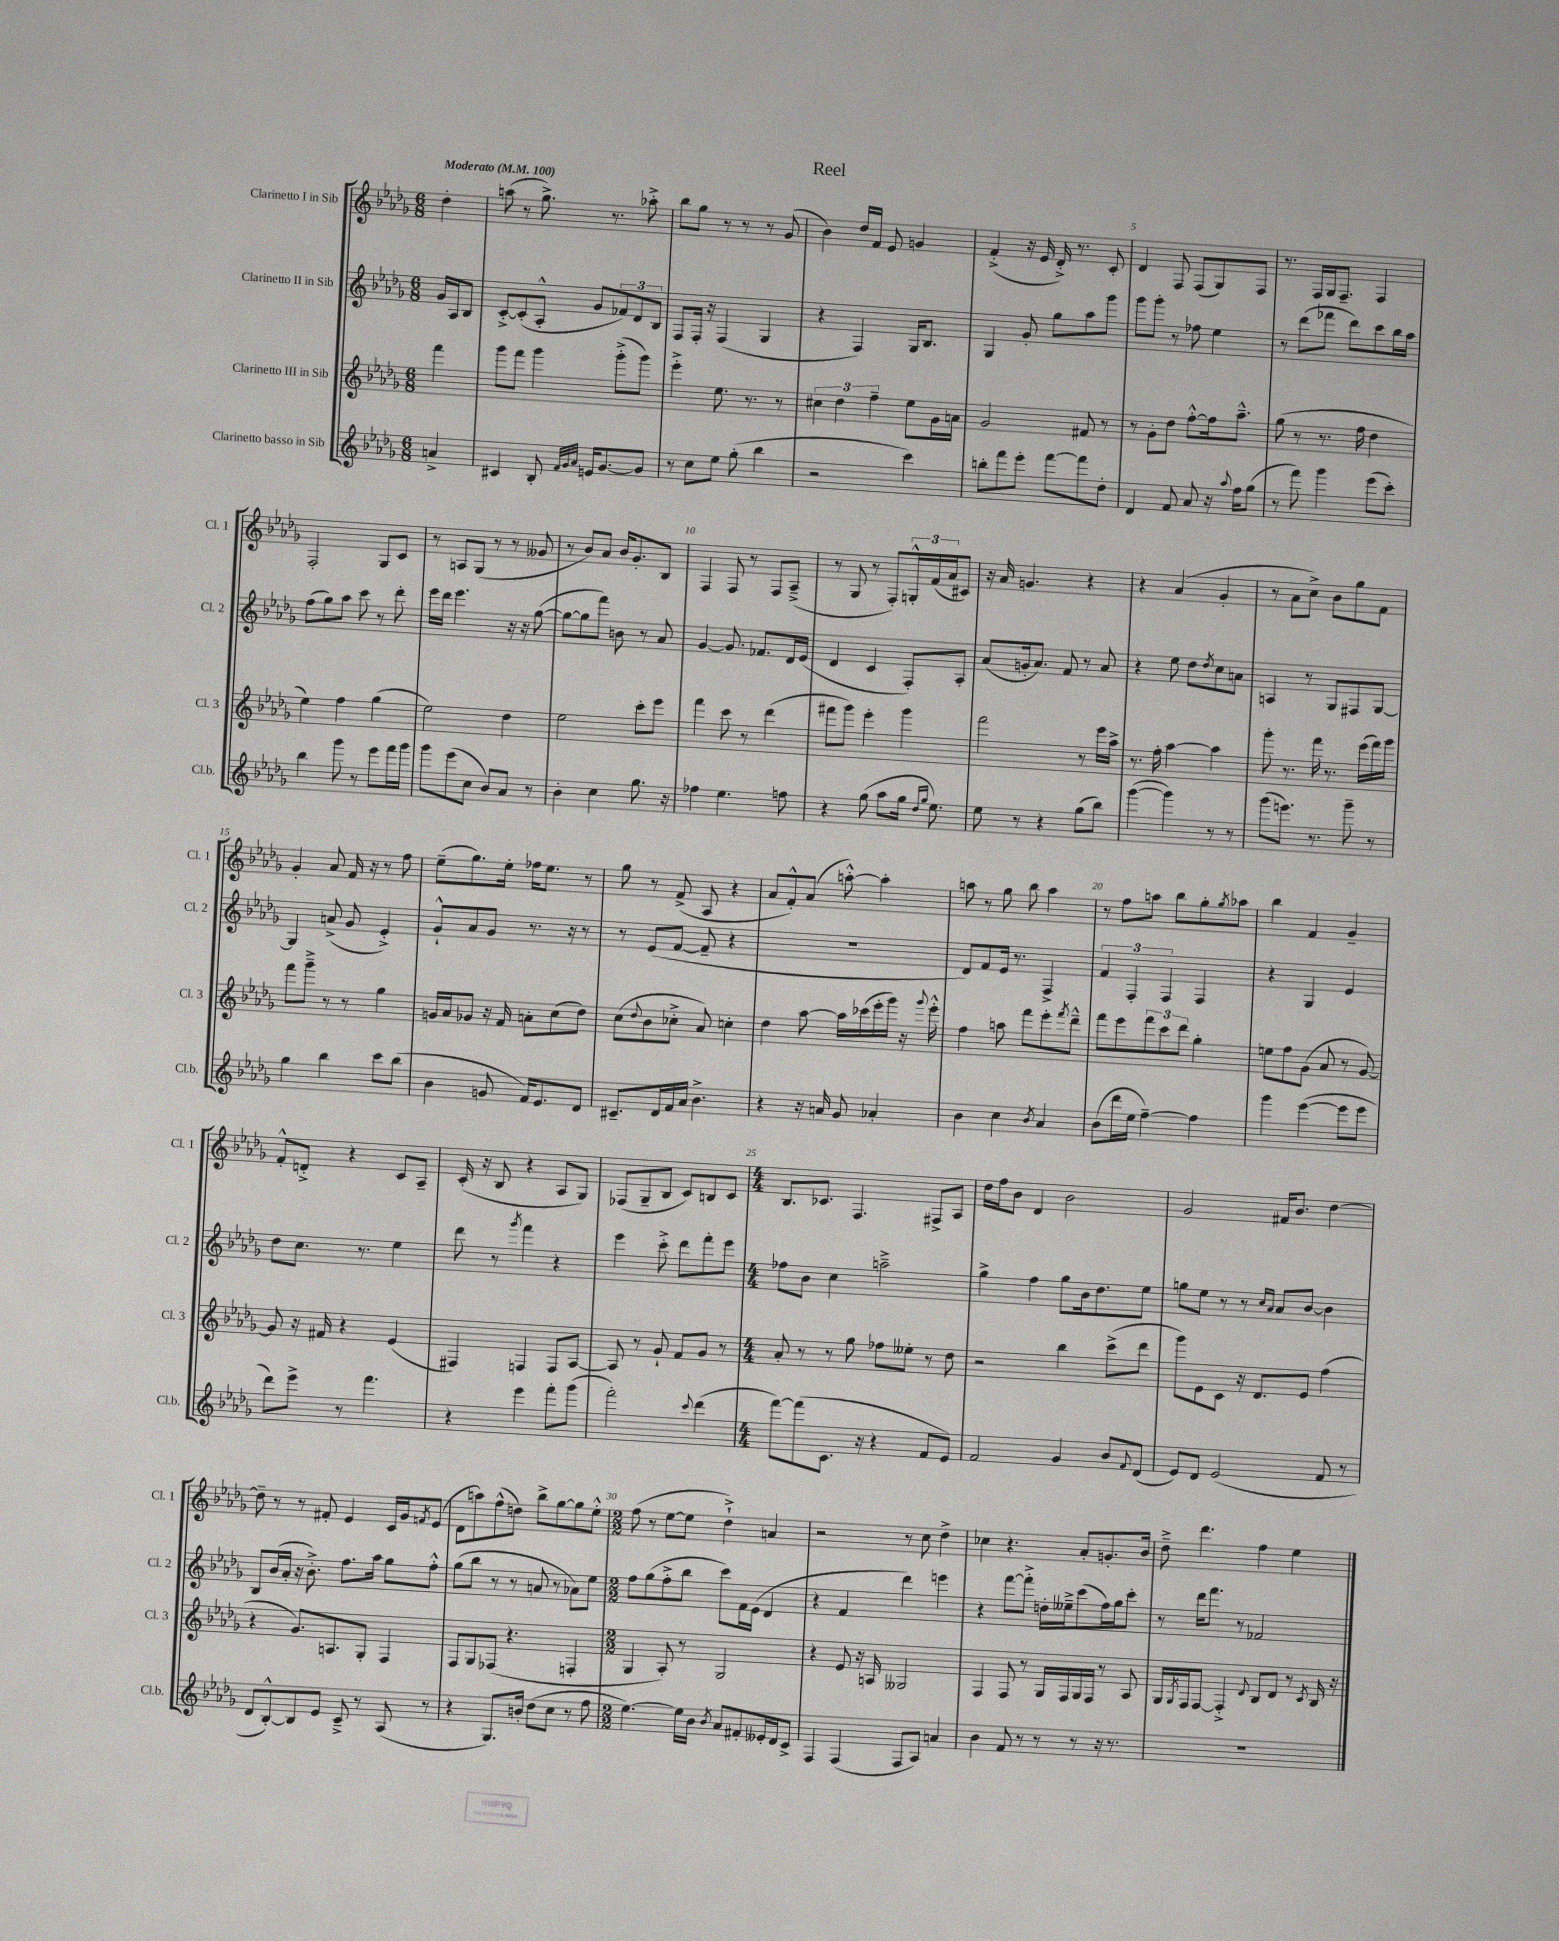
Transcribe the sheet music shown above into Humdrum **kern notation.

**kern	**kern	**kern	**kern
*staff4	*staff3	*staff2	*staff1
*clefG2	*clefG2	*clefG2	*clefG2
*k[b-e-a-d-g-]	*k[b-e-a-d-g-]	*k[b-e-a-d-g-]	*k[b-e-a-d-g-]
*M6/8	*M6/8	*M6/8	*M6/8
*MM100	*MM100	*MM100	*MM100
4a^/	4fff\	16g-/LL	4dd-'\
.	.	16A-/J	.
.	.	8B-/J	.
=	=	=	=
4c#/	8ggg-\L	[8c'^/L	(8aa\
.	8fff\J	(8c'/]	8r
8B-'/	4ggg-\	8A-'^^/J	8.gg-^\)
32qqf/LLL	.	.	.
32qqg-/	.	.	.
32qqa-/JJJ	.	.	.
16e/LK	.	8g-/L	.
[8.g-/	.	.	8.r
.	(8ggg-'^\L	12f-/)	.
.	.	12d-/	.
8g-/]J	8ggg-\J)	.	8aa-'^\
.	.	12B-/J	.
=	=	=	=
8r	4eee-'^\	8F/L	8bb-\L
8cc\L	.	16F'/Jk	8gg-\J
.	.	16r	.
8ee-\J	8.ee-\	(4F/	8r
(8gg-'\	.	.	8r
.	8.r	.	.
4bb-\	.	4G-/	8r
.	8r	.	(8g-/
=	=	=	=
2r	6cc#\	4r	4b-\)
.	6dd-\	.	.
.	.	4F/)	16dd-/LL
.	.	.	16f/JJ
.	6ff~\	.	.
.	.	.	8e-/
4ccc\)	8ee-\L	16G-/LK	4g/
.	.	8.B-/J	.
.	16g-\L	.	.
.	16a\JJ	.	.
=	=	=	=
8bb'\L	2g-/	4G-/	(4f'^/
8fff\	.	.	.
8eee-'\J	.	8g-'/	16r
.	.	.	16e-/
[8fff\L	.	8gg-\L	16d-'^/)
.	.	.	8.r
8fff\]	8f#/	8aa-\	.
8dd-'\J	8r	8ggg-\J	8c'/
=	=	=	=
4d-/	8r	8ggg-\L	4d-/
.	8g-'\L	8ggg-'\J	.
8f/	8dd-\J	8r	8F/
8a-/	[8ff'^^\L	8ff-\	(8F/L
16r	16ff\]k	4ee-\	8G-/)
8qqaa-/	.	.	.
16ff\LK	8.aa-~^^\J	.	.
(8gg-\J	.	.	8F/J
=	=	=	=
8r	(8gg-\	8r	8.r
8fff\)	8r	(8ddd-\L	.
.	.	.	16F/LL
4ggg-\	8.r	8fff-\J	16G-/J
.	.	.	8.F~/J
.	.	8ddd-\L)	.
.	16ff\	.	.
(8eee-\L	4dd-\	8ccc\	4F/
8ccc'\J)	.	16bb-\L	.
.	.	16aa-\JJ	.
=	=	=	=
4bb-\	4ee-\)	(8ff\L	2F'/
.	.	8gg-\)	.
8ggg-\	4ff\	8aa-\J	.
8r	.	8ccc\	.
8eee-\L	(4gg-\	8r	8G-/L
16fff\L	.	8ddd-'\	8c/J
16ggg-\JJ	.	.	.
=	=	=	=
8ggg-\L	2ee-\)	16eee-\LL	8r
.	.	16ddd-\JJ	.
(8eee-\	.	4.eee-\	8A/L
8cc\J	.	.	(8G-/J
8b-/L)	.	.	8r
8a-/J	4dd-\	16r	8r
.	.	16r	.
8r	.	([8gg-\	8g--/
=	=	=	=
4b-'\	2ee-\	8gg-\_L	8r
.	.	8gg-\]	8b-/L)
4cc\	.	8fff\J)	8a-/J
.	.	8b\	16b-/LK
.	.	.	8.g-'/
8.gg-\	8ccc'\L	8r	.
.	8eee-\J	8a-/	8B-/J
16r	.	.	.
=	=	=	=
4ff-\	4fff\	[4g-/	4F/
4.ee-\	8ccc\	8.g-/]	8F/
.	8r	.	8r
.	.	8.f-/L	.
.	(4ddd-\	.	8F/L
8ff\	.	16d-/L	(8A-~^/J
.	.	(16e-/JJ	.
=	=	=	=
4r	8fff#\L	4d-/	8r
.	8ggg-\J)	.	8G-/
(8gg-\	4eee-'\	4c/	8r
8aa-\L	.	.	8F'/L)
16gg-\Jk	4ggg-\	8F'/L)	24G'^^/L
.	.	.	(24f/
16qqdd-/LL	.	.	.
16qqgg-/JJ	.	.	.
8.ee-\)	.	.	.
.	.	.	24a-/J
.	.	8A-'/J	8c#/J)
=	=	=	=
8ee-\	2fff\	(8a-/L	16r
.	.	.	16a-/
8r	.	16g'/k	4.g/
.	.	8.a-/J)	.
4r	.	.	.
.	.	8f/	.
(8gg-\L	8r	8r	4r
8bb-\J)	16eee-\LL	8a-/	.
.	16aa-^\JJ	.	.
=	=	=	=
([4ggg-\	8.r	4r	4r
.	16ff'\	.	.
4ggg-\])	[4aa-\	8ee-\	(4a-/
.	.	8dd-\L	.
.	.	8qdd-/	.
8r	4aa-\]	8cc\	4g-'/
8r	.	8a\J	.
=	=	=	=
(8ggg-\L	8ggg-'\	4A/	8r
8.eee\J)	8.r	.	8a-\L
.	.	8r	8cc^\J)
8.r	16fff\	.	.
.	8.r	8G-/L	8b-\L
8ggg-~\	.	8F#/	8gg-\
.	(16eee-\LL	.	.
8r	16fff\)	[8G-/J	8f\J
.	16ggg-\JJ	.	.
=	=	=	=
4gg-\	8fff\L	4G-/]	4g-'/
.	8ggg-~^\J	.	.
4bb-\	8r	(8a^/	8a-/
.	8r	8g-/	16f/
.	.	.	16r
8ccc\L	4gg-\	4e-'^/)	8r
(8bb-\J	.	.	8ff\
=	=	=	=
4b-\	16g/LL	8g-`^^/L	(8ee-~\L
.	16a-/J	.	.
.	8g-/J	8a-/	8.gg-\)
8g/	16r	8g-/J	.
.	16f/	.	16ee-'\Jk
16f/LK)	8a'\L	8.r	16ff-\LK
8.e-/	.	.	8.ee-\J
.	(8cc\	.	.
.	.	16r	.
8d-/J	8dd-\J)	8r	8r
=	=	=	=
8.c#~/L	(8cc\L	8r	8gg-\
.	8qqdd-/	.	.
.	8b-\	(8e-/L	8r
16d-/L	.	.	.
16f/	8cc-'^\J	[8f/J	(8f^/
16a-/JJ	.	.	.
4.b-^\	8a-/)	8f~/]	8A-/
.	4cc'\	4r	4r
=	=	=	=
4r	4dd-\	2.r	8a-/L
.	.	.	8f'^^/)
16r	[8aa-\	.	(8a-/J
16a/	.	.	.
8g-/	16aa-\]LL	.	[8aa'^^\)
.	(16ccc-\	.	.
4a-'/	16eee-'\	.	4aa'\]
.	16ggg-\JJ)	.	.
.	16r	.	.
.	8qqggg-/	.	.
.	16eee-'^^\	.	.
=	=	=	=
4b-\	4ff\	8d-/L)	8aa\
.	.	8f/	8r
4cc\	8aa\	16e-/Jk	8gg-\
.	.	8.r	.
.	8fff\L	.	8bb-\
8qb-/	.	.	.
4a-/	8eee-'\	4F^/	4aa\
.	8qfff/	.	.
.	8ddd-~^^\J	.	.
=	=	=	=
(8b-\L	8fff\L	6f/	8r
16ddd-\L	8eee-\	.	8ff\L
.	.	6F'/	.
16ee-\JJ	.	.	.
[4ff~\)	12fff\	.	8aa\J
.	12ccc\	6F/	.
.	.	.	8bb-\L
.	12ddd-\J	.	.
4ff\]	4gg-'\	4F/	8gg-'\
.	.	.	8qgg-/
.	.	.	8aa-\J
=	=	=	=
4ggg-\	8ee\L	4r	4bb-\
.	8ff\	.	.
([4eee-\	(8g-\J	4G-/	4f/
.	8a-/	.	.
8eee-\]L	8r	4e-/	4g-~/
8eee-\J	[8g-/)	.	.
=	=	=	=
8ddd-\L)	8g-/]	8dd-\L	8f'^^/L
8eee-^\J	16r	8.cc\J	8d'^/J
.	16f#/	.	.
8r	4r	.	4r
.	.	8.r	.
4.fff\	.	.	.
.	(4e-/	4ee-\	8c/L
.	.	.	8A-~/J
=	=	=	=
4r	4F#/)	8ddd-\	(16c'/
.	.	.	16r
.	.	8r	8B-/
.	.	8qggg-/	.
4eee-\	4F/	4fff\	4r
8fff'\L	8F/L	4r	8A-/L
(8ggg-\J	[8A-/J	.	8G-/J)
=	=	=	=
2fff'\)	8A-/]	4eee-\	(8F-/L
.	8r	.	8G-~/
.	8g-`/	8ccc'^\	8B-/J
.	8f/L	8ddd-\L	8c/L)
8qqccc/	.	.	.
(4ddd-\	8g-/J	8fff'\	8B/
.	8r	8eee-\J	8c/J
=	=	=	=
*M4/4	*M4/4	*M4/4	*M4/4
[8fff\L)	8a-'/	8ff-\L	8.B-/L
(8fff\]	8r	8b-\J	.
.	.	.	8.c-/J
8.c\J	8r	4cc\	.
.	8gg-\	.	4.F/
16r	.	.	.
4r	8ff-\L	2aa~^\	.
.	8ee--'\J	.	.
8f/L	8r	.	8F#^/L
8e-/J)	8dd-\	.	8A-/J
=	=	=	=
2f/	2r	4gg-^\	16dd-\LL
.	.	.	16ff\J
.	.	.	8b-\J
.	.	4ff\	4d-/
4g-/	4bb-\	8gg-\L	2b-\
.	.	16b-\k	.
.	.	8.dd-\	.
8b-/L	(8ccc^\L	.	.
8qqf/	.	.	.
(8d-/J	8ddd-\J	8ee-\J	.
=	=	=	=
8e-/L)	8ggg-\L)	8gg\L	2g-/
8d-/J	8e-\	8ee-\J	.
(2e-/	8c\J	8r	.
.	16r	8r	.
.	8.d-/L	.	.
.	.	16qqcc/LL	.
.	.	16qqa-/JJ	.
.	.	8a-/L	16f#/LK
.	.	.	8.b-/J
.	8e-/J	[8b-/J	.
8f/	(4ff\	4b-\]	[4dd-\
8r	.	.	.
=	=	=	=
8d-/L	4r	8B-/L	8dd-~\]
[8B-'^^/)	.	(16b-/L	8r
.	.	16a-'/JJ	.
8B-/]	8.g-/L)	16r	8r
.	.	8.b-'^\)	.
8e-/J	.	.	8f#'/
.	8.A/	.	.
8c~^/	.	8.ff\L	4e-/
8r	8G-'/J	.	.
.	.	16aa-\Jk	.
(8A-/	4F/	8gg-\L	16c/LL
.	.	.	16g-/J
.	.	.	8qf/
8r	.	8ff'^^\J	(8e-/J
=	=	=	=
4r	8F/L	(8gg-\L	8d-\L
.	8G-/	8bb-\J	8aa\)
8.G-/L)	(8F-/J	8r	(8ff^^\
.	4.r	8r	8dd\J)
16b'/Jk	.	.	.
(8dd-\L	.	8a/	8bb-^\L
8cc\J	.	8r	[8gg-\
8r	4F'/	8a-\L)	8gg-\]
8ff\	.	8ee-\J	8ee-'^^\J
=	=	=	=
*M2/2	*M2/2	*M2/2	*M2/2
[4.ee-\)	4G-/	8ff\L	(8ff\
.	.	(8gg-\	8r
.	8A-'/)	8ff'^\	[8ee-\L
16ee-\]LL	8r	8bb-\J	8ee-\]J
16b-\JJ	.	.	.
8qb-/	.	.	.
8a-/L	2G-/	8ccc\L)	4dd-`^\)
8f#'/	.	16f\L	.
.	.	(16e-\JJ	.
16e--'/L	.	4d-/	4a/
16d-/J	.	.	.
8c^/J	.	.	.
=	=	=	=
4F/	4r	4r	2r
(4F/	8e-/	4f/	.
.	16r	.	.
.	16A/	.	.
8F/L	2G--/	4ddd-\)	8r
8A-/J)	.	.	8cc\
4a/	.	4eee\	4dd-^\
=	=	=	=
4b-\	4F/	4r	4cc-\
8f/	8F/	[8fff\L	4.r
8r	8r	8fff'^\]J	.
8r	16G-/LL	16dd'\LL	.
.	16F/	16ee--~^\J	.
8r	16G-/	(8ccc\	8a-'/L
.	16F/JJ	.	.
16r	8r	16ff\L)	8.g'/
8.r	.	16gg-\J	.
.	8A-/	8ccc'\J	.
.	.	.	16b-/Jk
=	=	=	=
1r	16G-/LL	8r	8dd-~^\
.	8qG-/	.	.
.	16F/J	.	.
.	[8F/J	16ddd-\LK	4.ddd-\
.	.	8.fff\J	.
.	4F'^/]	.	.
.	.	8r	.
.	8qqd-/	.	.
.	8B-/L	2f-/	4ff\
.	8d-/J	.	.
.	8r	.	4ee-\
.	8qc/	.	.
.	16B-/	.	.
.	16r	.	.
==	==	==	==
*-	*-	*-	*-
